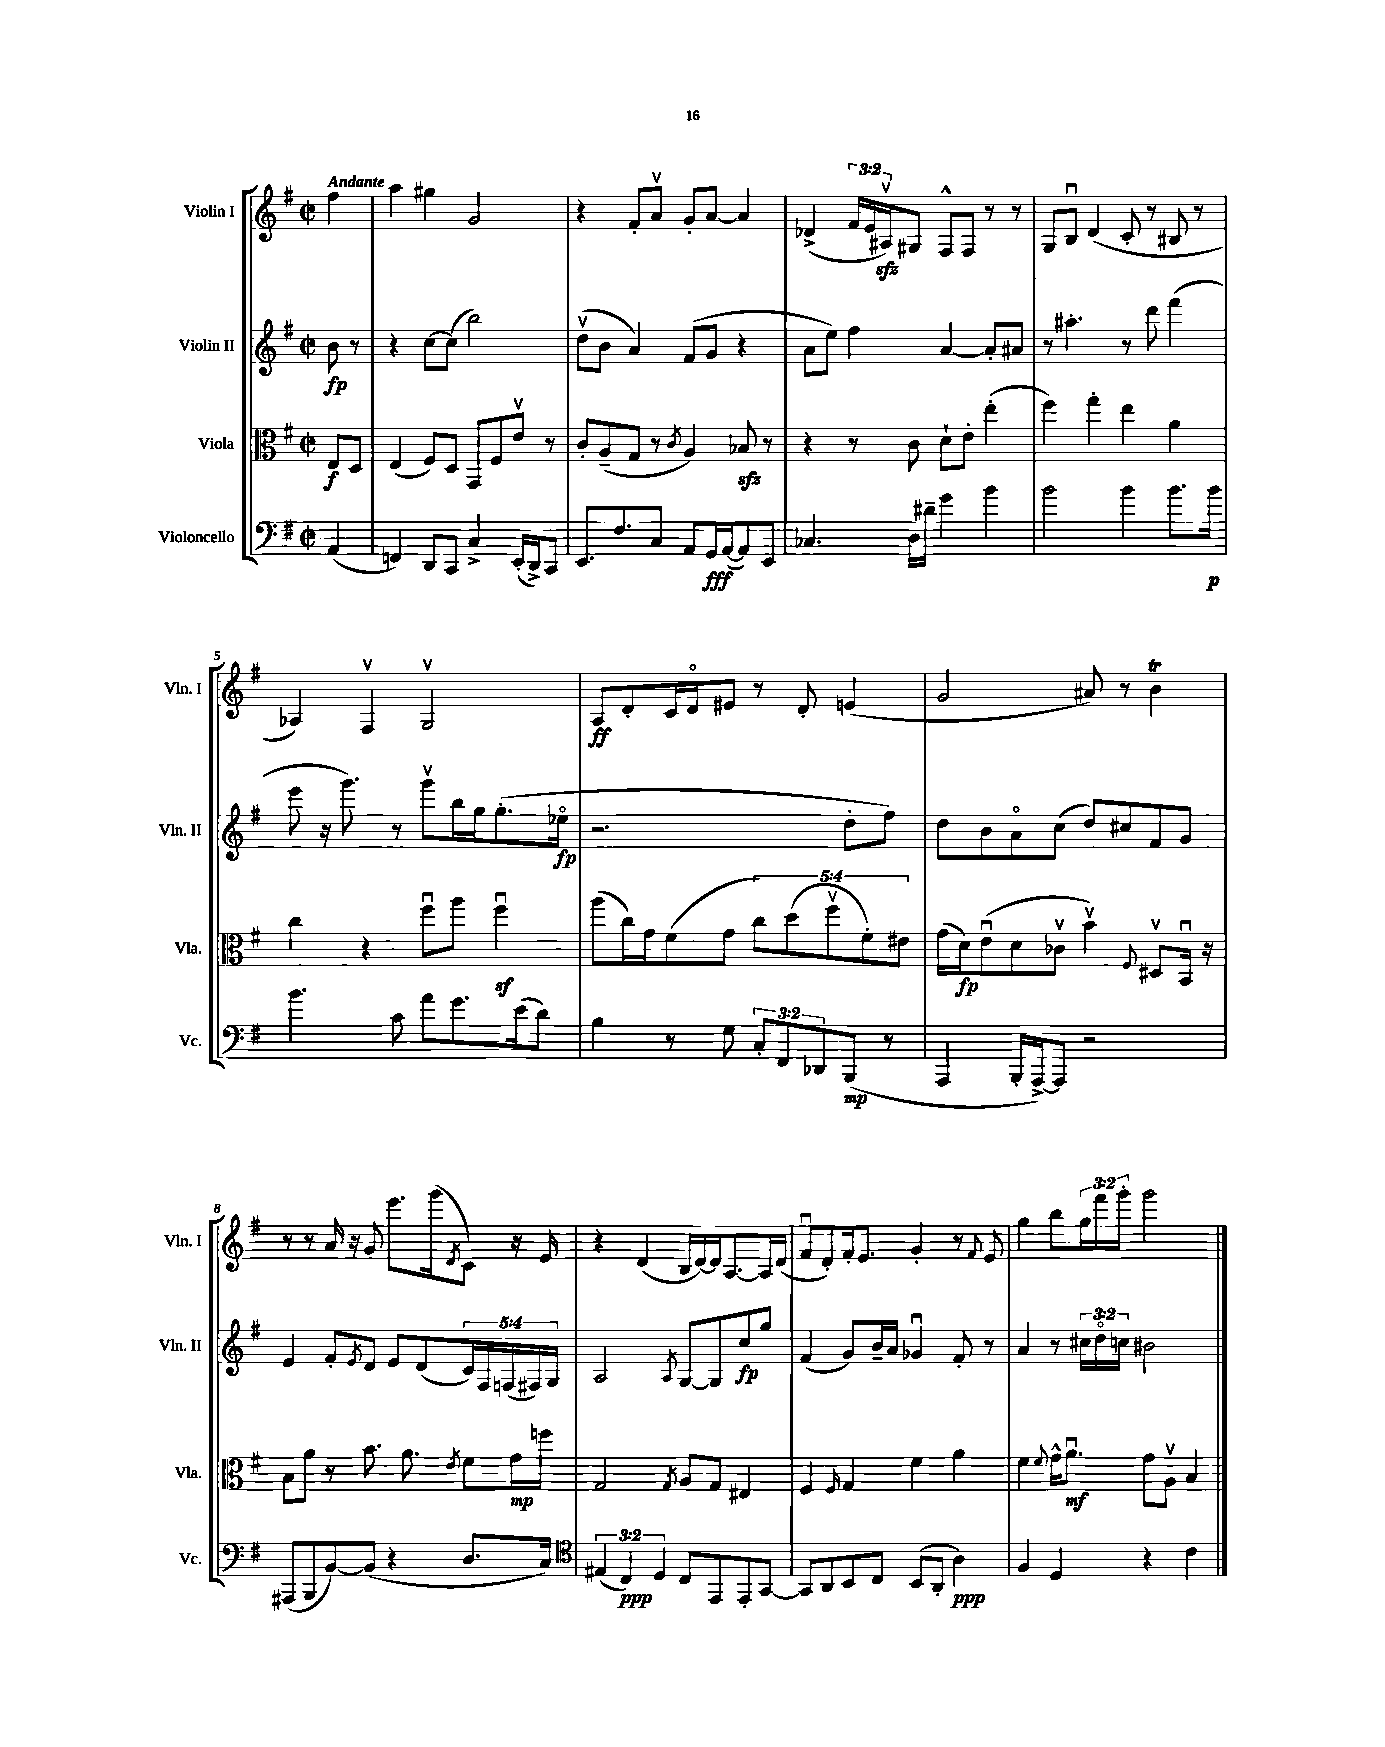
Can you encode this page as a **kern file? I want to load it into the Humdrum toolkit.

**kern	**kern	**kern	**kern
*staff4	*staff3	*staff2	*staff1
*clefF4	*clefC3	*clefG2	*clefG2
*k[f#]	*k[f#]	*k[f#]	*k[f#]
*M2/2	*M2/2	*M2/2	*M2/2
*met(c|)	*met(c|)	*met(c|)	*met(c|)
(4AA	8E	8b	4ff#
.	8D	8r	.
=	=	=	=
4FF)	(4E	4r	4aa
8DD	8F#)	[8cc	4gg#
8CC	8D	(8cc]	.
4C^	8GG	2bb)	2g
.	8F#	.	.
(16EE'	8ev	.	.
16DD^)	.	.	.
8CC	8r	.	.
=	=	=	=
8.EE	8c'	(8ddv	4r
.	(8A~	8b	.
8.F#	.	.	.
.	8G	4a)	8f#'
8C	8r	.	8av
.	8qc	.	.
8AA	4A)	(8f#	8g'
16GG	.	8g	[8a
([16AA	.	.	.
8AA])	8B-	4r	4a]
8EE	8r	.	.
=	=	=	=
4.C-	4r	8a	(4d-^
.	.	8ee)	.
.	8r	4ff#	24f#
.	.	.	24e
.	.	.	24A#v)
16D	8c	.	8G#
16d#~	.	.	.
4g	8d`	[4a	8F#^^
.	8e'	.	8F#
4b	(4ee'	8a']	8r
.	.	8a#	8r
=	=	=	=
2b	4ff#)	8r	8G
.	.	4.aa#'	8Bu
.	4gg'	.	(4d
4b	4ee	8r	8c'
.	.	8ddd	8r
8.b	4a	(4fff#	8B#
.	.	.	8r
16b	.	.	.
=	=	=	=
4.b	4cc	8eee	4A-)
.	.	16r	.
.	.	8.ggg)	.
.	4r	.	4F#v
8c	.	8r	.
8a	8ff#u	8gggv	2Gv
8.g	8aa	16bb	.
.	.	16gg	.
.	4ff#u	(8.gg'	.
(16e	.	.	.
8d)	.	.	.
.	.	16ee-o	.
=	=	=	=
4B	(8aa	2.r	8A
.	16cc)	.	8d'
.	16g	.	.
8r	(8f#	.	16c
.	.	.	16do
8G	8g	.	8e#
12C'	10cc)	.	8r
12FF#	.	.	.
.	(10dd	.	.
.	.	.	8d'
12DD-	.	.	.
.	10ff#v	.	.
(8BBB	.	8dd'	(4e
.	10f#')	.	.
8r	.	8ff#)	.
.	10e#	.	.
=	=	=	=
4AAA	(16g	8dd	2g
.	16d)	.	.
.	(8eu	8b	.
16BBB'	8d	8ao	.
[16AAA^)	.	.	.
8AAA]	8c-v	(8cc	.
2r	4bv)	8dd)	8a#)
.	.	8cc#	8r
.	8qqF#	.	.
.	8D#v	8f#	4b
.	16BBu	8g	.
.	16r	.	.
=	=	=	=
(8AAA#	8B	4e	8r
8BBB	8a	.	8r
[8BB)	8r	8f#'	16a
.	.	.	16r
.	.	8qe	.
(8BB]	8.b	8d	8g
4r	.	8e	8.eee
.	8.a	.	.
.	.	(8d	.
.	.	.	(16ggg
.	8qe	.	8qd
8.D	8f#	20c)	8c)
.	.	20F#	.
.	.	(20F	.
.	16g	.	16r
.	.	20F#)	.
16C)	16ff	.	16e
.	.	20G	.
=	=	=	=
*clefC4	*	*	*
(6E#	2G	2A	4r
6C)	.	.	.
.	.	.	(4d
6D	.	.	.
.	8qG	8qA	.
8C	8A	[8G	16B
.	.	.	[16d)
8EE	8G	8G]	16d]
.	.	.	[8.A
8EE'	4E#	8cc	.
[8GG	.	8gg	16A]
.	.	.	(16d
=	=	=	=
8GG]	4F#	(4f#	8f#u
8AA	.	.	8d')
.	16qqF#	.	.
8BB	4G	8g)	16f#'
.	.	.	8.e
8C	.	16b~	.
.	.	16a	.
(8BB	4f#	4g-u	4g'
8AA'	.	.	.
4A)	4a	8f#'	8r
.	.	.	8qqf#
.	.	8r	8e
=	=	=	=
4F#	4f#	4a	4gg
.	8qqf#	.	.
4D	16g^^	8r	8bb
.	8.au	.	.
.	.	24cc#	24gg
.	.	24ddo	24fff#
.	.	24cc	24ggg'
4r	8g	2b#	2ggg
.	8Av	.	.
4c	4B	.	.
==	==	==	==
*-	*-	*-	*-
